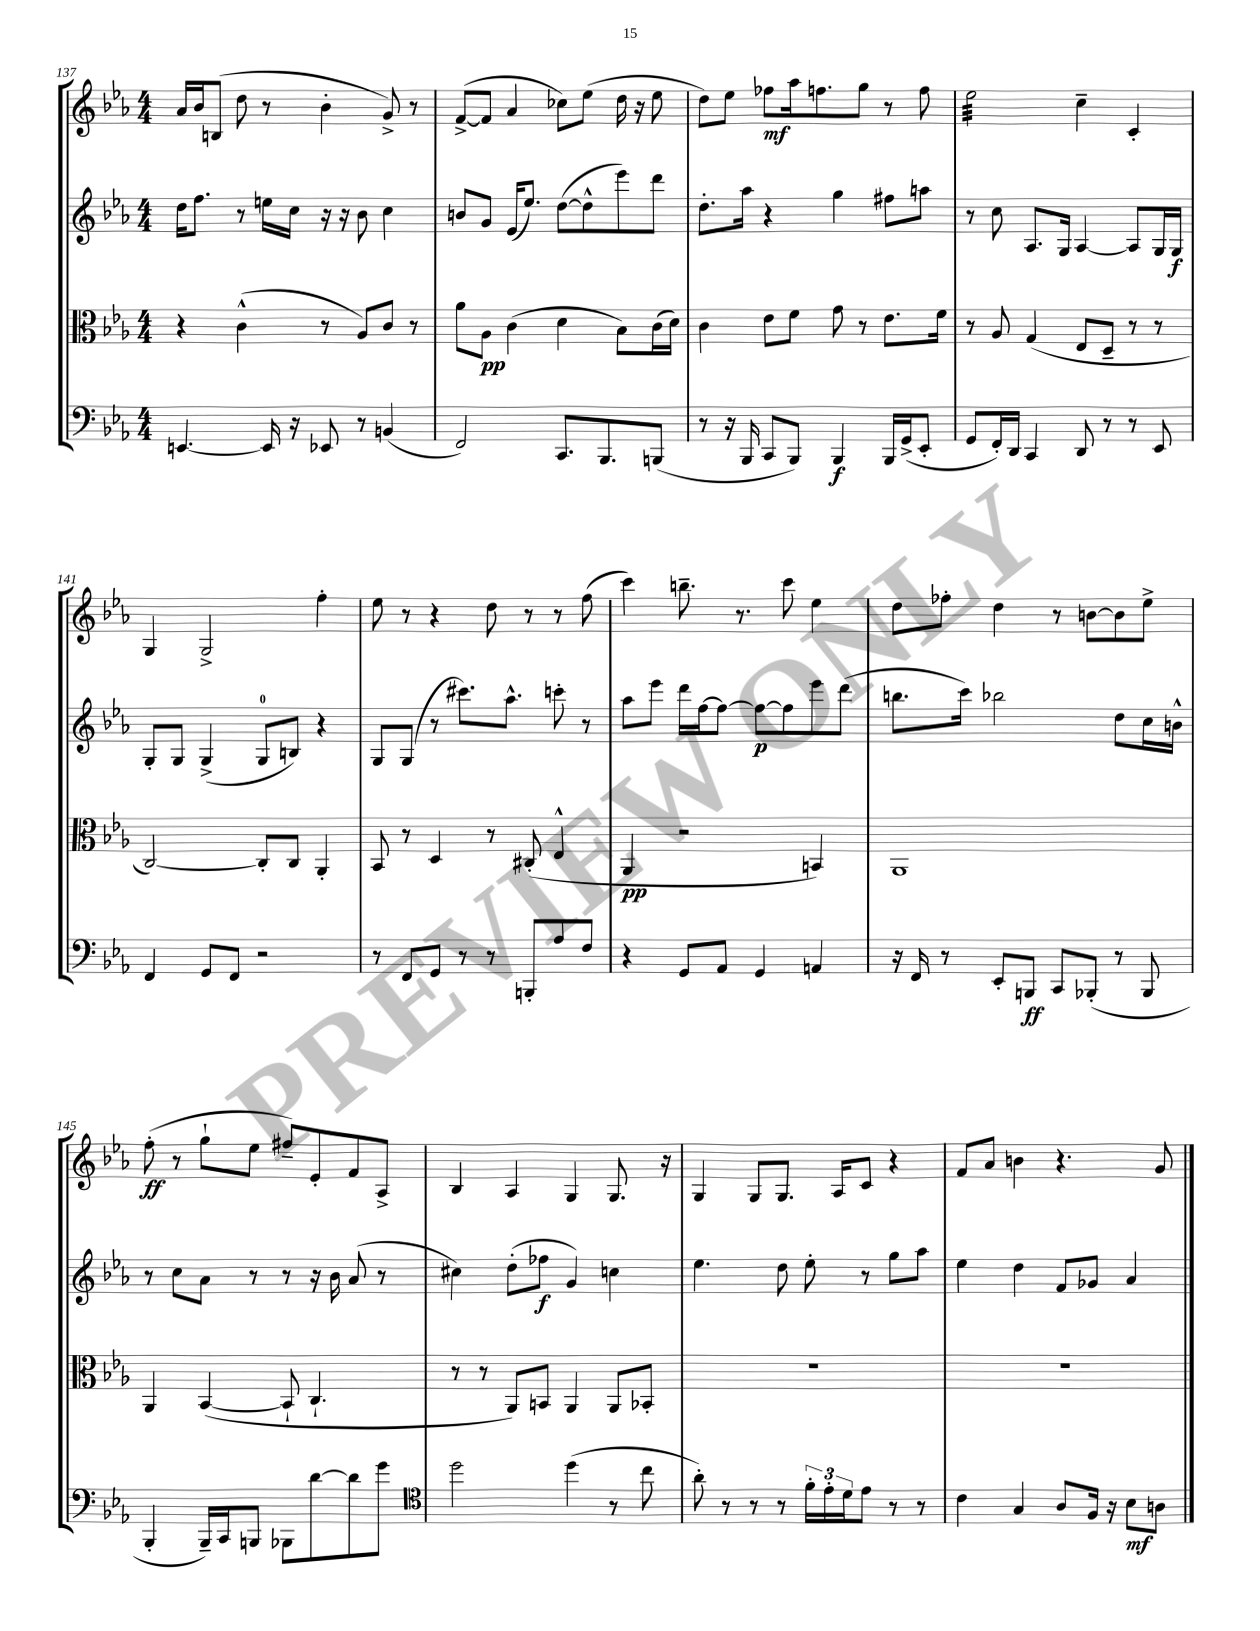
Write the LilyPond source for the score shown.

<<
\new StaffGroup <<
\new Staff = "s0" {
    \clef treble \key ees \major \numericTimeSignature \time 4/4
    aes'16 bes'16 b8( d''8 r8 bes'4-. g'8->) r8 |
    f'8~->( f'8 aes'4 ces''8) ees''8( d''16 r16 ees''8 |
    d''8) ees''8 fes''8\mf aes''16 f''8. g''8 r8 f''8 |
    ees''2:32 c''4-- c'4-. |
    g4 g2-> f''4-. |
    ees''8 r8 r4 d''8 r8 r8 f''8( |
    c'''4) b''8.-- r8. c'''8 ees''4 |
    d''8 fes''8-. d''4 r8 b'8~ b'8 ees''8-> |
    f''8-.\ff( r8 g''8-! ees''8 fis''8--) ees'8-. f'8 aes8-> |
    bes4 aes4 g4 g8. r16 |
    g4 g8 g8. aes16 c'8 r4 |
    f'8 aes'8 b'4 r4. g'8 \bar "|." |
}
\new Staff = "s1" {
    \clef treble \key ees \major \numericTimeSignature \time 4/4
    d''16 f''8. r8 e''16 c''16 r16 r16 bes'8 c''4 |
    b'8 g'8 ees'16( ees''8.) d''8~( d''8-^ ees'''8) d'''8 |
    d''8.-. aes''16 r4 g''4 fis''8 a''8 |
    r8 c''8 aes8. g16 aes4~ aes8 g16 g16\f |
    g8-. g8 g4->( g8-0 b8) r4 |
    g8 g8( r8 cis'''8.) aes''8.-^ c'''8-. r8 |
    aes''8 ees'''8 d'''16 f''16~ f''8~ f''8~\p f''8 ees'''8 d'''8( |
    b''8. c'''16) bes''2 d''8 c''16 b'16-^ |
    r8 c''8 aes'8 r8 r8 r16 bes'16 aes'8( r8 |
    cis''4) d''8-.( fes''8\f g'4) c''4 |
    ees''4. d''8 ees''8-. r8 g''8 aes''8 |
    ees''4 d''4 f'8 ges'8 aes'4 \bar "|." |
}
\new Staff = "s2" {
    \clef alto \key ees \major \numericTimeSignature \time 4/4
    r4 c'4-^( r8 aes8) c'8 r8 |
    aes'8 aes8\pp c'4( d'4 bes8) c'16( d'16) |
    c'4 ees'8 f'8 g'8 r8 ees'8. f'16 |
    r8 aes8 g4( ees8 d8-- r8 r8 |
    c2~) c8-. c8 aes,4-. |
    bes,8 r8 d4 r8 cis8-.( ees4-^ |
    aes,4\pp r2 b,4) |
    aes,1 |
    aes,4 bes,4~( bes,8-! c4.-! |
    r8 r8 aes,8) b,8 aes,4 aes,8 bes,8-. |
    R1 |
    R1 \bar "|." |
}
\new Staff = "s3" {
    \clef bass \key ees \major \numericTimeSignature \time 4/4
    e,4.~ e,16 r16 ees,8 r8 b,4( |
    f,2) c,8. bes,,8. b,,8( |
    r8 r16 bes,,16 c,8 bes,,8) bes,,4\f bes,,16 g,16->( ees,8-. |
    g,8 f,16-.) d,16 c,4 d,8 r8 r8 ees,8 |
    f,4 g,8 f,8 r2 |
    r8 f,8 g,8 r8 r8 b,,8-. aes8 f8 |
    r4 g,8 aes,8 g,4 a,4 |
    r16 f,16 r8 ees,8-. b,,8\ff c,8 bes,,8-.( r8 bes,,8 |
    bes,,4-. bes,,16--) c,16 b,,8 bes,,8 d'8~ d'8 g'8 |
    \clef tenor d''2 d''4( r8 c''8 |
    aes'8-.) r8 r8 r8 \tuplet 3/2 { f'16-. ees'16-. d'16 } ees'8 r8 r8 |
    c'4 g4 aes8 f16 r16 bes8\mf a8 \bar "|." |
}
>>
>>
\layout { \context { \Score currentBarNumber = #137 } }
